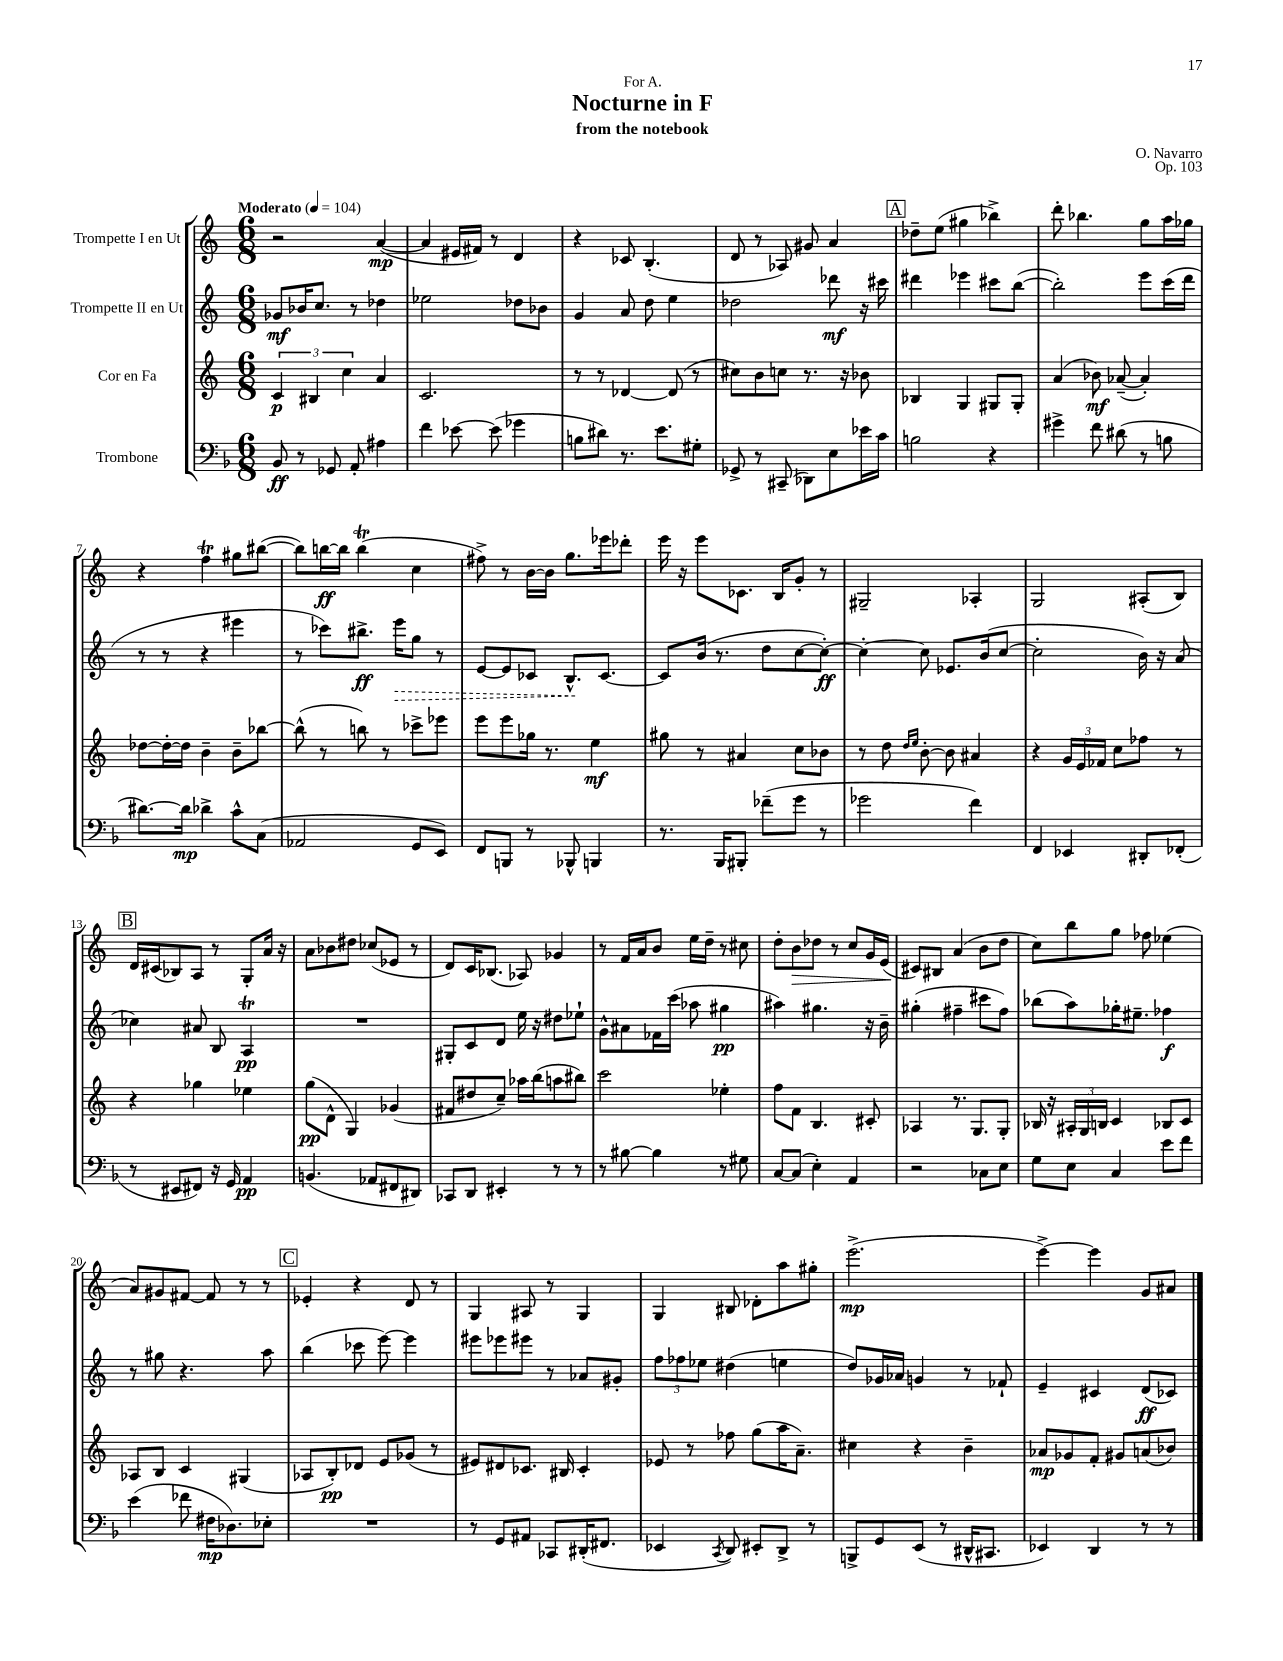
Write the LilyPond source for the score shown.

\header { title = "Nocturne in F" composer = "O. Navarro" subtitle = "from the notebook" dedication = "For A." opus = "Op. 103" }
<<
\new StaffGroup <<
\new Staff = "s0" \with { instrumentName = "Trompette I en Ut" } {
    \clef treble \key c \major \numericTimeSignature \time 6/8 \tempo "Moderato" 4 = 104
    \autoBeamOff r2 a'4~\mp( |
    a'4 eis'16[ fis'16]) r8 d'4 |
    r4 ces'8 b4.-.( |
    d'8 r8 aes8) gis'8 a'4 |
    \mark \markup { \box "A" } des''8[-- e''8]( gis''4 bes''4->) |
    d'''8-. bes''4. g''8[ a''16 ges''16] |
    r4 f''4\trill gis''8[ bis''8]~( |
    bis''8[) b''16~\ff b''16] b''4\trill( c''4 |
    fis''8->) r8 b'16[~ b'16] g''8.[ ees'''16 des'''8]-. |
    e'''16 r16 e'''8[ ces'8.] b16[ g'8]-. r8 |
    gis2-- aes4-. |
    g2 ais8[-.( b8]) |
    \mark \markup { \box "B" } d'16[ cis'16( bes8) a8] r8 g8[-. a'16] r16 |
    a'8[ bes'8 dis''8] ces''8[( ees'8] r8 |
    d'8[) c'16 bes8.]( aes8) ges'4 |
    r8 f'16[ a'16 b'8] e''16[ d''16]-- r8 cis''8 |
    d''8[-. b'8\> des''8] r8 c''8[ g'16 e'16]( |
    cis'8[\!) bis8] a'4( b'8[ d''8] |
    c''8[) b''8 g''8] fes''8 ees''4( |
    a'8[) gis'8 fis'8]~ fis'8 r8 r8 |
    \mark \markup { \box "C" } ees'4-. r4 d'8 r8 |
    g4 ais8 r8 g4 |
    g4 bis8 des'8[-. a''8 gis''8]-. |
    e'''2.->\mp( |
    e'''4~->) e'''4 g'8[ ais'8] \bar "|." |
}
\new Staff = "s1" \with { instrumentName = "Trompette II en Ut" } {
    \clef treble \key c \major \numericTimeSignature \time 6/8
    \autoBeamOff ges'8[\mf bes'16 c''8.] r8 des''4 |
    ees''2 des''8[ bes'8] |
    g'4 a'8 d''8 e''4 |
    des''2 des'''8\mf r16 cis'''16 |
    \mark \markup { \box "A" } dis'''4 ees'''4 cis'''8[ b''8]~( |
    b''2-.) e'''8[ c'''16( d'''16] |
    r8 r8 r4 eis'''4 |
    r8 ces'''8[) bis''8.]->\ff \once \override Hairpin.style = #'dashed-line e'''16[\> g''8] r8 |
    e'8[~ e'8 ces'8] b8.[-^\! ces'8.]~ |
    ces'8[ b'16]( r8. d''8[ c''8~ c''8]~-.\ff) |
    c''4~-. c''8 ees'8.[ b'16( c''8]~ |
    c''2-. b'16) r16 a'8( |
    \mark \markup { \box "B" } ces''4) ais'8 b8 a4\trill\pp |
    R2. |
    gis8[-. c'8 d'8] e''16 r16 dis''8[ ees''8]-! |
    g'8[-^ ais'8 fes'16 c'''16]( aes''8 gis''4\pp |
    ais''4) gis''4. r16 b'16-- |
    gis''4-.( fis''4-- cis'''8[ fis''8]) |
    bes''8[( a''8) ges''16-. eis''8.]-- fes''4\f |
    r8 gis''8 r4. a''8 |
    \mark \markup { \box "C" } b''4( ces'''8 e'''8~) e'''4 |
    eis'''8[ ees'''8 eis'''8] r8 aes'8[ gis'8]-. |
    \tuplet 3/2 { f''8[ fes''8 ees''8] } dis''4( e''4 |
    d''8[) ges'16 aes'16] g'4 r8 fes'8-! |
    e'4-- cis'4 d'8[\ff( ces'8]) \bar "|." |
}
\new Staff = "s2" \with { instrumentName = "Cor en Fa" } {
    \clef treble \key c \major \numericTimeSignature \time 6/8
    \autoBeamOff \tuplet 3/2 { c'4\p bis4 c''4 } a'4 |
    c'2. |
    r8 r8 des'4~ des'8( r8 |
    cis''8[) b'8 c''8] r8. r16 bes'8 |
    \mark \markup { \box "A" } bes4 g4 gis8[ gis8]-. |
    a'4( bes'8\mf) aes'8~--( aes'4-.) |
    des''8[~ des''16~-. des''16] b'4-- b'8[-- bes''8]~ |
    bes''8-^( r8 b''8) r8 ces'''8[-> ees'''8] |
    e'''8[ e'''8 ges''16] r8. e''4\mf |
    gis''8 r8 ais'4 c''8[ bes'8] |
    r8 d''8 \grace { d''16[ e''16] } b'8~-. b'8 ais'4 |
    r4 \tuplet 3/2 { g'16[ e'16 fes'16] } c''8[ fes''8] r8 |
    \mark \markup { \box "B" } r4 ges''4 ees''4 |
    g''8[\pp( d'8]-^ g4) ges'4( |
    fis'8[ dis''8 c''8]--) aes''16[ b''16( a''8 bis''8]) |
    c'''2 ees''4-. |
    f''8[ f'8] b4. cis'8-. |
    aes4 r8. g8.[ g8]-. |
    bes16 r16 \tuplet 3/2 { ais16[-. g16 b16] } c'4 bes8[ c'8] |
    aes8[ b8] c'4 gis4( |
    \mark \markup { \box "C" } aes8[ b8-.\pp) des'8] e'8[ ges'8]( r8 |
    eis'8[) dis'8 ces'8.] bis16 ces'4-. |
    ees'8 r8 fes''8 g''8[( a''16 a'8.]--) |
    cis''4 r4 b'4-- |
    aes'8[\mp ges'8 f'8]-. gis'8[ a'8( bes'8]) \bar "|." |
}
\new Staff = "s3" \with { instrumentName = "Trombone" } {
    \clef bass \key f \major \numericTimeSignature \time 6/8
    \autoBeamOff bes,8\ff r8 ges,8 a,8-. ais4 |
    f'4 ees'8~ ees'8( ges'4 |
    b8[ dis'8]) r8. e'8.[ gis8]-. |
    ges,8-> r8 cis,8--( des,8[) e8 ees'16 c'16] |
    \mark \markup { \box "A" } b2 r4 |
    gis'4-> f'8 dis'8( r8 b8 |
    dis'8.[~) dis'16]\mp des'4-> c'8[-^ c8]( |
    aes,2 g,8[ e,8]) |
    f,8[ b,,8] r8 bes,,8-^ b,,4 |
    r8. bes,,16[ bis,,8]-. fes'8[--( g'8] r8 |
    ges'2 f'4) |
    f,4 ees,4 dis,8[-. fes,8]-.( |
    \mark \markup { \box "B" } r8 eis,8[ fis,8]) r16 g,16 a,4\pp |
    b,4.( aes,8[ fis,8 dis,8]) |
    ces,8[ d,8] eis,4-. r8 r8 |
    r8 bis8~ bis4 r8 gis8 |
    c8[~ c8]( e4-.) a,4 |
    r2 ces8[ e8] |
    g8[ e8] c4 e'8[ f'8] |
    e'4( fes'8 fis16[\mp des8.) ees8]-. |
    \mark \markup { \box "C" } R2. |
    r8 g,8[ ais,8] ces,8[ dis,16-.( fis,8.] |
    ees,4 \acciaccatura { c,8 } d,8) eis,8[-. d,8]-> r8 |
    b,,8[-> g,8 e,8]( r8 dis,16[-^ cis,8.] |
    ees,4) d,4 r8 r8 \bar "|." |
}
>>
>>
